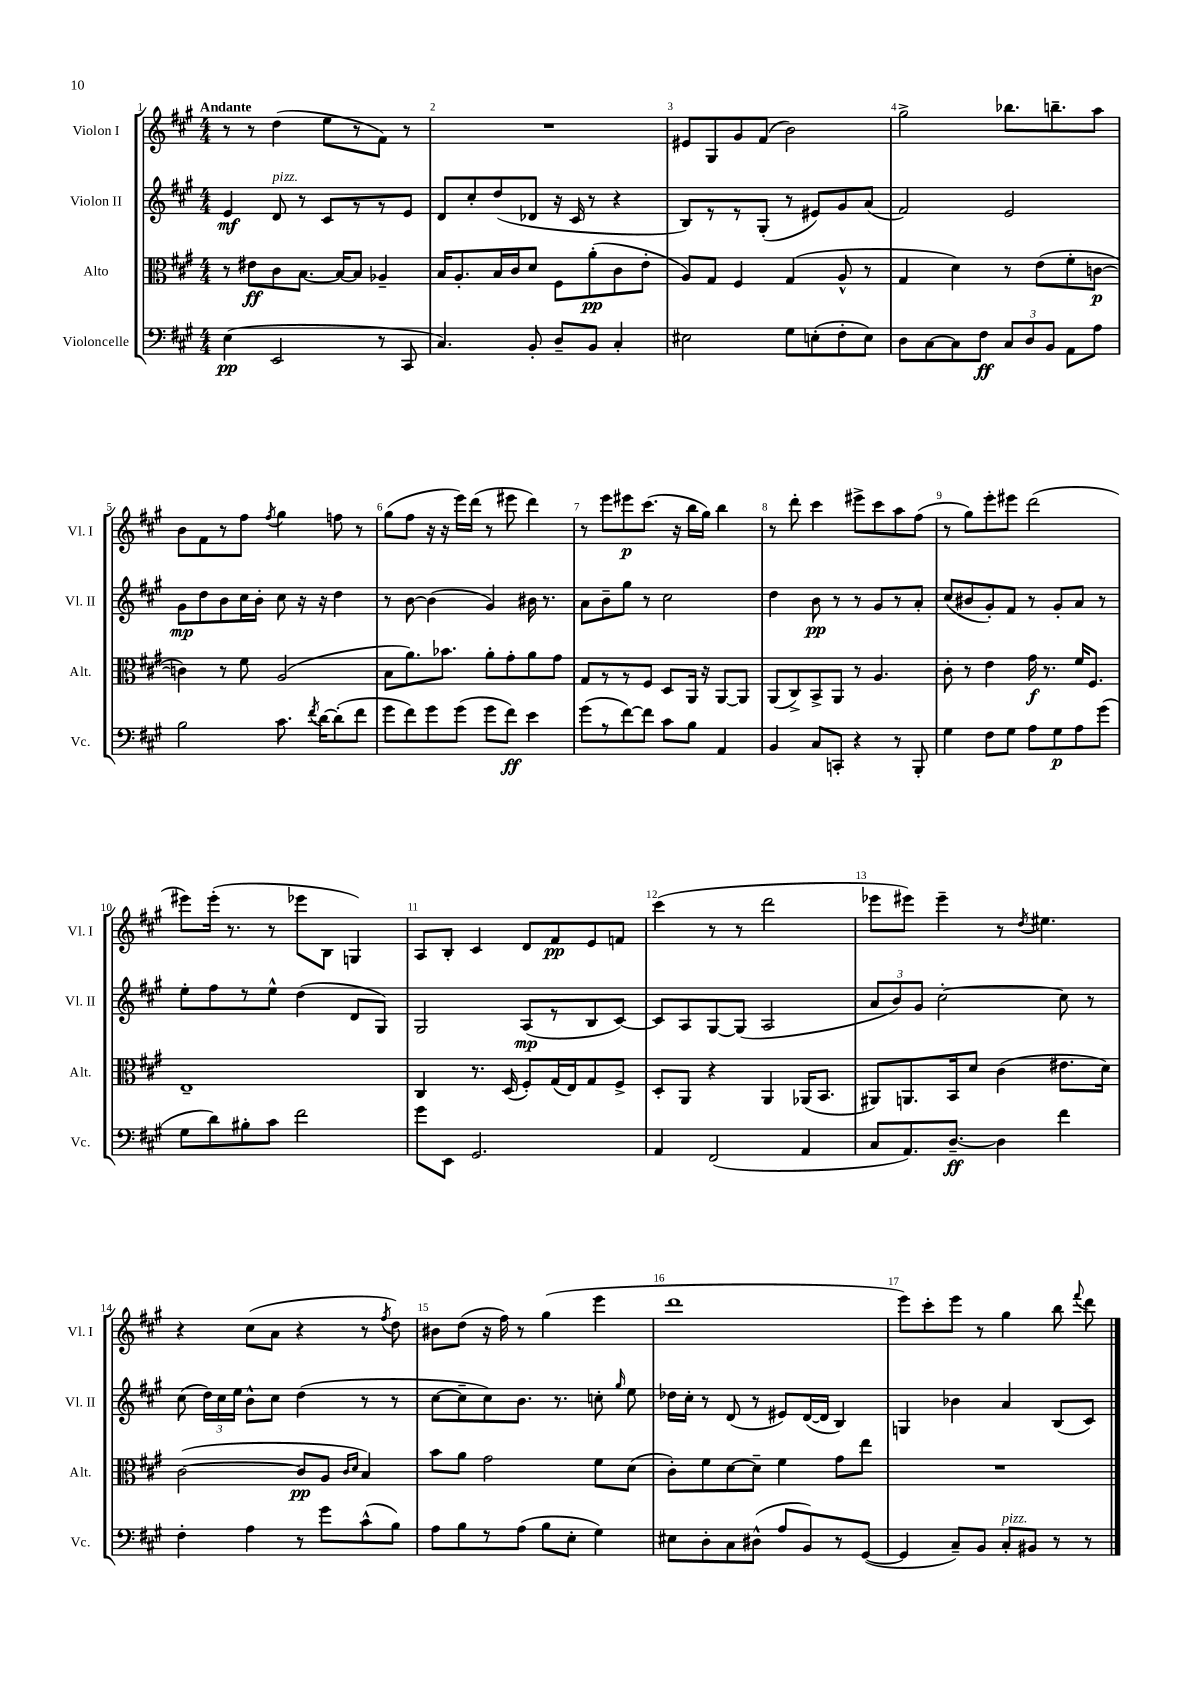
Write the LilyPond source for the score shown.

<<
\new StaffGroup <<
\new Staff = "s0" \with { instrumentName = "Violon I" shortInstrumentName = "Vl. I" } {
    \clef treble \key a \major \numericTimeSignature \time 4/4 \tempo "Andante"
    \autoBeamOff r8 r8 d''4( e''8[ r8 fis'8]) r8 |
    R1 |
    eis'8[ gis8 gis'8 fis'8]( b'2) |
    gis''2-> bes''8.[ b''8.-- a''8] |
    b'8[ fis'8 r8 fis''8] \acciaccatura { fis''8 } gis''4 f''8 r8 |
    gis''8[( fis''8] r16 r16 e'''16[) d'''16]( r8 eis'''8 d'''4) |
    r8 e'''8[ eis'''8\p cis'''8.]( r16 b''16[ gis''16]) b''4 |
    r8 d'''8-. cis'''4 eis'''8[-> cis'''8 a''8 fis''8]( |
    r8 gis''8[) e'''8-. eis'''8] d'''2( |
    eis'''8[) eis'''16]-.( r8. r8 ees'''8[ b8] g4) |
    a8[ b8]-. cis'4 d'8[ fis'8\pp e'8 f'8] |
    cis'''4( r8 r8 d'''2 |
    ees'''8[ eis'''8]) eis'''4-- r8 \acciaccatura { d''8 } eis''4. |
    r4 cis''8[( a'8] r4 r8 \acciaccatura { fis''8 } d''8) |
    bis'8[ d''8]( r16 fis''16) r8 gis''4( e'''4 |
    d'''1 |
    e'''8[) cis'''8-. e'''8] r8 gis''4 b''8 \appoggiatura { fis'''8 } d'''8 \bar "|." |
}
\new Staff = "s1" \with { instrumentName = "Violon II" shortInstrumentName = "Vl. II" } {
    \clef treble \key a \major \numericTimeSignature \time 4/4
    \autoBeamOff e'4\mf d'8^\markup { \italic "pizz." } r8 cis'8[ r8 r8 e'8] |
    d'8[ cis''8-. d''8( des'8] r16 cis'16 r8 r4 |
    b8[) r8 r8 gis8]-.( r8 eis'8[) gis'8 a'8]( |
    fis'2) e'2 |
    gis'8[\mp d''8 b'8 cis''16 b'16]-. cis''8 r16 r16 d''4 |
    r8 b'8~ b'4( gis'4) bis'16 r8. |
    a'8[ b'8-- gis''8] r8 cis''2 |
    d''4 b'8\pp r8 r8 gis'8[ r8 a'8]-. |
    cis''8[( bis'8 gis'8-.) fis'8] r8 gis'8[-. a'8] r8 |
    e''8[-. fis''8 r8 e''8]-^ d''4( d'8[ gis8]) |
    gis2 a8[\mp( r8 b8 cis'8]~) |
    cis'8[ a8 gis8~ gis8]( a2 |
    \tuplet 3/2 { a'8[ b'8) gis'8] } cis''2~-. cis''8 r8 |
    cis''8( \tuplet 3/2 { d''16[) cis''16 e''16] } b'8[-^ cis''8] d''4( r8 r8 |
    cis''8[~ cis''8-- cis''8) b'8.] r8. c''8-. \grace { gis''16 } e''8 |
    des''16[ cis''16]-. r8 d'8( r8 eis'8[) d'16~( d'16] b4) |
    g4 bes'4 a'4 b8[( cis'8]) \bar "|." |
}
\new Staff = "s2" \with { instrumentName = "Alto" shortInstrumentName = "Alt." } {
    \clef alto \key a \major \numericTimeSignature \time 4/4
    \autoBeamOff r8 eis'8[\ff cis'8 b8.]~ b16[~ b8] aes4-- |
    b16[ a8.-. b16 cis'16 d'8] fis8[ a'8-.\pp( cis'8 e'8]-. |
    a8[) gis8] fis4 gis4( a8-^ r8 |
    gis4 d'4) r8 e'8[( fis'8-. c'8]~\p |
    c'4) r8 fis'8 a2( |
    b8[ a'8.) bes'8.] a'8[-. gis'8-. a'8 gis'8] |
    gis8[ r8 r8 fis8] d8[ a,16] r16 a,8[~ a,8] |
    a,8[( cis8->) b,8-> a,8] r8 a4. |
    cis'8-. r8 e'4 gis'16\f r8. fis'16[ fis8.] |
    e1-- |
    cis4 r8. d16( fis8[-.) gis16( e16) gis8 fis8]-> |
    d8[-. a,8] r4 a,4 aes,16[( b,8.] |
    ais,8[) a,8. b,16 d'8] cis'4( eis'8.[ d'16]) |
    cis'2~( cis'8[\pp a8] \grace { cis'16[ d'16] } b4) |
    b'8[ a'8] gis'2 fis'8[ d'8]( |
    cis'8[-.) fis'8 d'8~ d'8]-- fis'4 gis'8[ e''8] |
    R1 \bar "|." |
}
\new Staff = "s3" \with { instrumentName = "Violoncelle" shortInstrumentName = "Vc." } {
    \clef bass \key a \major \numericTimeSignature \time 4/4
    \autoBeamOff e4\pp( e,2 r8 cis,8 |
    cis4.) b,8-. d8[-- b,8] cis4-. |
    eis2 gis8[ e8-.( fis8-. e8]) |
    d8[ cis8~ cis8 fis8]\ff \tuplet 3/2 { cis8[ d8 b,8] } a,8[ a8] |
    b2 cis'8. \acciaccatura { fis'8 } d'16[~ d'8-.( fis'8] |
    gis'8[ fis'8) gis'8 gis'8]( gis'8[ fis'8]\ff) e'4 |
    gis'8[( r8 fis'8~) fis'8] cis'8[ b8] a,4 |
    b,4 cis8[ c,8]-. r4 r8 b,,8-. |
    gis4 fis8[ gis8] a8[ gis8\p a8 gis'8]( |
    gis8[ d'8) bis8-. cis'8] fis'2 |
    gis'8[ e,8] gis,2. |
    a,4 fis,2( a,4 |
    cis8[ a,8.) d8.]~--\ff d4 fis'4 |
    fis4-. a4 r8 gis'8[ cis'8-^( b8]) |
    a8[ b8 r8 a8]( b8[ e8]-. gis4) |
    eis8[ d8-. cis8 dis8]-^( a8[ b,8) r8 gis,8]~( |
    gis,4 cis8[--) b,8] cis8[-.^\markup { \italic "pizz." } bis,8] r8 r8 \bar "|." |
}
>>
>>
\layout { \context { \Score \override BarNumber.break-visibility = ##(#f #t #t) barNumberVisibility = #all-bar-numbers-visible } }
